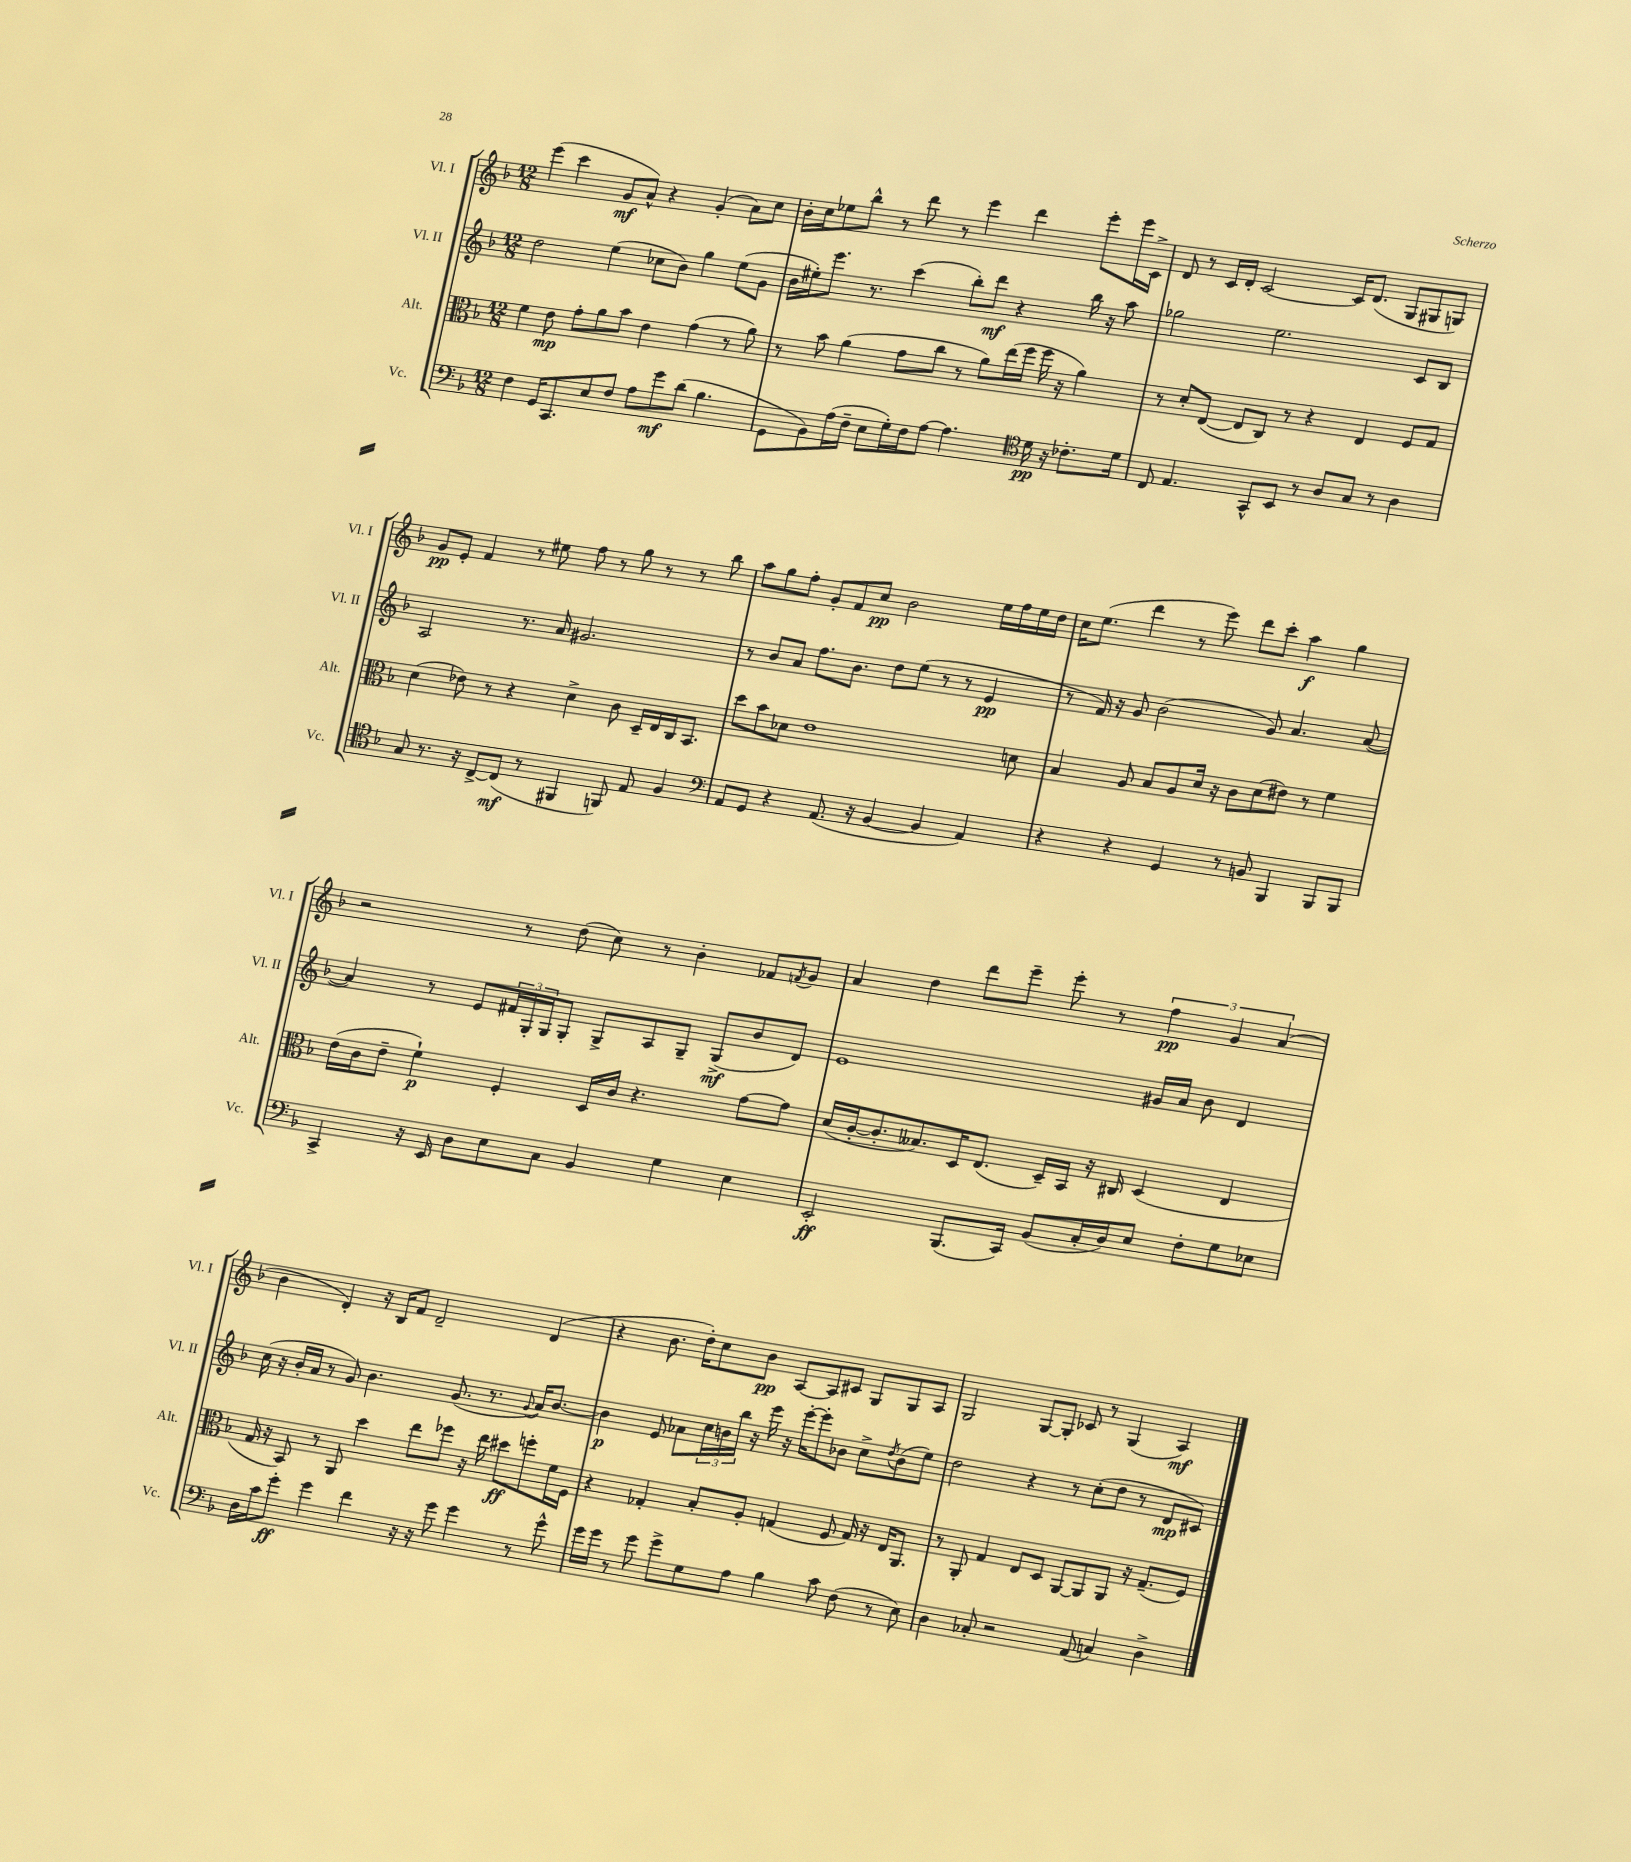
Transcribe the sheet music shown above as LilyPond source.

<<
\new StaffGroup <<
\new Staff = "s0" \with { instrumentName = "Vl. I" shortInstrumentName = "Vl. I" } {
    \clef treble \key f \major \numericTimeSignature \time 12/8
    e'''4( c'''4 g'8\mf a'8-^) r4 g'4-.( a'8) c''8 |
    bes'16-. c''16 ees''8 bes''8-^ r8 d'''8 r8 e'''4 d'''4 e'''8-. e'''16 c'16-> |
    d'8 r8 c'16 d'16-. c'2~ c'16 d'8.( g8 gis8 g8) |
    g'8\pp e'8-. f'4 r8 eis''8 f''8 r8 g''8 r8 r8 bes''8 |
    a''8 g''8 f''8-. g'8-. f'8 c''8\pp bes'2 e''16 f''16 e''16 d''16 |
    c''16 e''8.( d'''4 r8 e'''8) d'''8 c'''8-. a''4\f g''4 |
    r2 r8 d''8( c''8) r8 bes'4-. fes'8 \acciaccatura { f'8 } g'8 |
    a'4 d''4 d'''8 e'''8-- e'''8-. r8 \tuplet 3/2 { f''4\pp g'4 a'4( } |
    bes'4 d'4-.) r16 bes16 f'8 d'2-- d'4( |
    r4 bes'8. d''16-.) c''8 bes'8\pp a8~ a8 cis'8 g8 g8 a8 |
    g2 g8~ g8-. ces'8 r8 g4( a4\mf) \bar "|." |
}
\new Staff = "s1" \with { instrumentName = "Vl. II" shortInstrumentName = "Vl. II" } {
    \clef treble \key f \major \numericTimeSignature \time 12/8
    d''2 e''4( ces''8 bes'8) g''4 e''8( g'8 |
    bes'16 eis''16-.) e'''8. r8. c'''4( bes''8-.) d'''8\mf r4 bes''16 r16 a''8 |
    ges''2 e''2. c'8 bes8 |
    a2 r8. a'16 gis'2. |
    r8 bes'8 a'8 f''8. bes'8. d''8 e''8( r8 r8 e'4\pp |
    r8 f'16) r16 g'8 bes'2( g'8) a'4. a'8~( |
    a'4) r8 e'8 \tuplet 3/2 { fis'16 g16-. g16 } g8-. g8-> a8 g8-- g8->\mf( bes'8 d'8) |
    e'1 gis'16 a'16 bes'8 d'4 |
    c''16( r16 bes'16-. a'16 r8 g'8) bes'4. g'8.( r8. \appoggiatura { g'8 } a'16) bes'8.~ |
    bes'4\p e'8 aes'8 \tuplet 3/2 { c''16 b'16 bes''16 } r16 e'''16 r16 e'''16~-. e'''8-. bes'8 c''8-> \acciaccatura { d''8 } bes'8( e''8) |
    d''2 r4 r8 c''8-.( d''8 r8 d'8\mp cis'8) \bar "|." |
}
\new Staff = "s2" \with { instrumentName = "Alt." shortInstrumentName = "Alt." } {
    \clef alto \key f \major \numericTimeSignature \time 12/8
    f'4 e'8\mp g'8-. a'8 bes'8 e'4 g'4( r8 a'8) |
    r8 bes'8 a'4( g'8 c''8 r8 a'8) e''16( f''16 f''16 r16 a'4) |
    r8 d'8-. e8~( e8 c8) r8 r4 e4 f8 g8 |
    d'4( ees'8) r8 r4 d'4-> c'8 d16-- e16 c16 bes,8. |
    d''8 bes'8 des'8 e'1 d'8 |
    bes4 a8 bes8 a8 d'16 r16 c'8 d'8( eis'8) r8 f'4 |
    e'16( c'16 e'8-- f'4-!\p) f4-. d16 c'16 r4. g'8~ g'8 |
    d'16( c'16~-. c'8.-. beses8.) d16 e8.( d16--) bes,16 r16 cis16 d4( e4 |
    g16 r16 bes,8) r8 a,8 d''4 e''8 fes''8 r16 e''16 dis''8\ff f''8-. f'16 f16 |
    r4 ges4-. bes8-. a8-. g4( f8 g16) r16 e16 a,8. |
    r8 a,8-. g4 e8 d8 a,8~ a,8 a,8 r16 g8.--( f8) \bar "|." |
}
\new Staff = "s3" \with { instrumentName = "Vc." shortInstrumentName = "Vc." } {
    \clef bass \key f \major \numericTimeSignature \time 12/8
    f4 g,16 c,8. e8 f8 a8 g'8\mf d'8( bes4. |
    g,8 bes,8) a16( f16-- e8 g16-.) f16 a8~ a4. \clef tenor d'16\pp r16 ces'8.-. d'16 |
    c8 e4. g,8-^ bes,8 r8 a8 g8 r8 a4 |
    g8 r8. r16 c8~-> c8\mf( r8 fis,4 f,8) e8 f4 |
    \clef bass a,8 g,8 r4 a,8.( r16 bes,4~ bes,4 a,4) |
    r4 r4 g,4 r8 b,8 bes,,4 bes,,8 bes,,8 |
    c,4-> r16 e,16 d8 e8 c8 bes,4 g4 e4 |
    e,2-.\ff bes,,8.( c,16) bes,8( c16-. d16) e8 f8-. g8 ees8 |
    d16 c'16 g'8-.\ff g'4 f'4 r16 r16 g'8 g'4 r8 g'8-^ |
    g'16 g'16 r8 g'8 g'8-> g8 a8 bes4 c'8 f8( r8 e8) |
    d4 ces8-. r2 a,8( c4) d4-> \bar "|." |
}
>>
>>
\layout { \context { \Score \remove "Bar_number_engraver" } }
